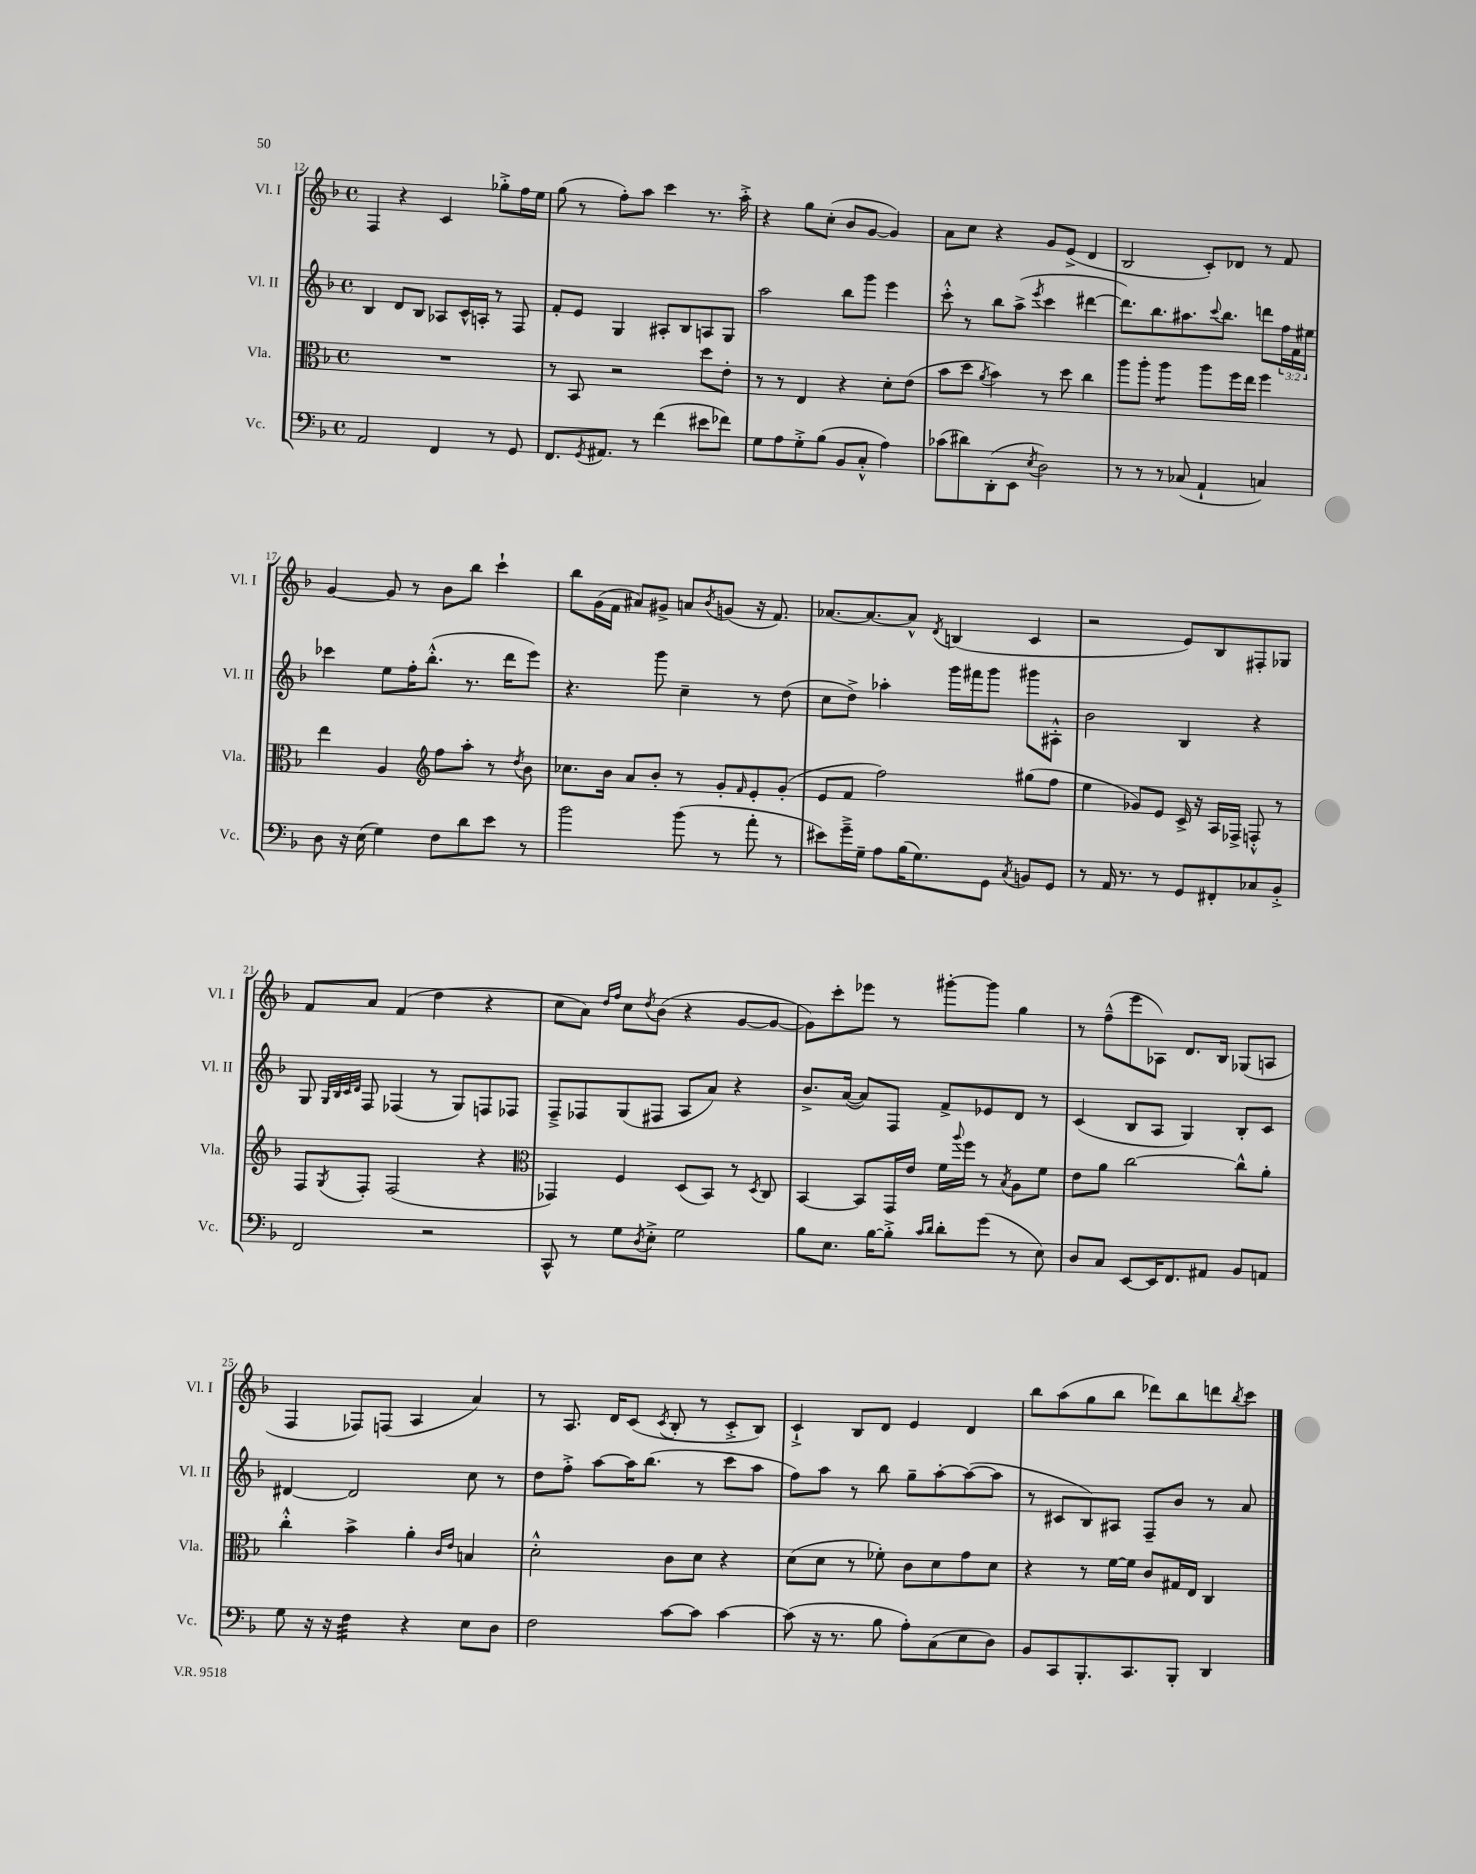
<<
\new StaffGroup <<
\new Staff = "s0" \with { instrumentName = "Vl. I" shortInstrumentName = "Vl. I" } {
    \clef treble \key f \major \defaultTimeSignature \time 4/4
    f4 r4 c'4 ges''8-.-> f''16 e''16 |
    g''8( r8 f''8-.) a''8 c'''4 r8. a''16-.-> |
    r4 g''8 c''8-.( bes'8 g'8~ g'4) |
    a'8 c''8 r4 g'8 e'8->( d'4 |
    bes2 c'8-.) des'8 r8 f'8 |
    g'4~ g'8 r8 bes'8 bes''8 c'''4-! |
    bes''8 g'16( f'16 ais'8) gis'8-> a'8 \acciaccatura { bes'8 } g'8( r16 f'8.) |
    aes'8.~ aes'8.~ aes'8-^ \acciaccatura { d'8 } b4( c'4 |
    r2 e'8) bes8 fis8-. ges8 |
    f'8 a'8 f'4( d''4 r4 |
    c''8 a'8) \grace { d''16 f''16 } c''8 \acciaccatura { d''8 } bes'8( r4 g'8~ g'8~ |
    g'8) c'''8-. ees'''8 r8 gis'''8~-. gis'''8 g''4 |
    r8 f''8---^( e'''8 aes8) d'8. bes16 ges8( a8 |
    f4 fes8) f8( a4 a'4) |
    r8 a8. d'16 c'8( \acciaccatura { c'8 } bes8-. r8 c'8-.-> bes8) |
    c'4-!-> bes8 d'8 e'4 d'4 |
    bes''8 a''8( g''8 bes''8 des'''8) bes''8 d'''8 \acciaccatura { bes''8 } c'''8 \bar "|." |
}
\new Staff = "s1" \with { instrumentName = "Vl. II" shortInstrumentName = "Vl. II" } {
    \clef treble \key f \major \defaultTimeSignature \time 4/4 \override Staff.TupletNumber.text = #tuplet-number::calc-fraction-text
    bes4 d'8 bes8 aes8 c'16-^ a16-. r8 f8 |
    f'8-. e'8 g4 ais8-. bes8 a8 g8 |
    a''2 bes''8 g'''8 e'''4 |
    c'''8-.-^ r8 bes''8 a''8->( \acciaccatura { e'''8 } c'''4 dis'''4~ |
    dis'''8.) bes''8. ais''8. \appoggiatura { c'''8 } bes''8. d'''8 \tuplet 3/2 { f''16 f'16 eis''16 } |
    ces'''4 e''8 f''16-. bes''8.-.-^( r8. d'''16 e'''8) |
    r4. g'''8 c''4-- r8 d''8( |
    c''8 d''8->) aes''4-. g'''16 fis'''16 g'''8 gis'''8 ais8-.-^ |
    bes'2 bes4 r4 |
    g8 \grace { g32 bes32 c'32 d'32 } f8 fes4( r8 g8) f8 fes8 |
    f8---> fes8 g8( fis8 a8 a'8) r4 |
    bes'8.-> a'16~( a'8) f8 f'8-> ees'8 d'8 r8 |
    c'4( bes8 a8 g4) bes8-. c'8 |
    dis'4~ dis'2 c''8 r8 |
    d''8 f''8-.-> a''8~ a''16 bes''8.( r8 c'''8 a''8 |
    f''8) a''8 r8 bes''8 g''8-- a''8~-. a''8~( a''8 |
    r8 cis'8 bes8) ais8 f8-- bes'8 r8 a'8 \bar "|." |
}
\new Staff = "s2" \with { instrumentName = "Vla." shortInstrumentName = "Vla." } {
    \clef alto \key f \major \defaultTimeSignature \time 4/4
    R1 |
    r8 bes,8 r2 d''8 e'8-. |
    r8 r8 e4 r4 d'8-. e'8( |
    bes'8 d''8 \acciaccatura { a'8 } bes'4) r8 d''8 c''4 |
    a''8 a''8-. a''4:8 a''8 f''16 e''16 f''4 |
    e''4 a4 \clef treble f''8 a''8-. r8 \acciaccatura { d''8 } bes'8 |
    ces''8. bes'16 a'8 bes'8-. r8 g'8-. \grace { f'16 } e'8-. g'8-.( |
    e'8 f'8 f''2) gis''8( f''8 |
    e''4 ges'8) e'8 c'16-> r16 a16 fes16-> f8-.-^ r8 |
    f8 \acciaccatura { g8 } f8-. f2( r4 |
    \clef alto ges,4) f4 d8( bes,8) r8 \acciaccatura { d8 } c8 |
    bes,4~ bes,8 g,16 e'16 f'16 \appoggiatura { a''8 } f''16 r8 \acciaccatura { bes8 } a8 f'8 |
    e'8 a'8 c''2~ c''8-^ a'8-. |
    c''4-.-^ bes'4-> a'4-. \grace { c'16 e'16 } b4 |
    d'2-.-^ c'8 d'8 r4 |
    d'8( d'8 r8 fes'8-.) c'8 d'8 g'8 d'8 |
    r4 r8 f'16~ f'16 c'8 gis16 e16 c4 \bar "|." |
}
\new Staff = "s3" \with { instrumentName = "Vc." shortInstrumentName = "Vc." } {
    \clef bass \key f \major \defaultTimeSignature \time 4/4
    a,2 f,4 r8 g,8 |
    f,8. \acciaccatura { g,8 } ais,8. r8 f'4( eis'8 fes'8) |
    g8 a8 g8-.-> bes8( bes,8 c8-.-^ a4) |
    ces'8( dis'8) d,8-.( e,8 \acciaccatura { e8 } d2) |
    r8 r8 r8 ces8( a,4-! c4) |
    d8 r16 e16( g4) f8 d'8 e'8 r8 |
    bes'2 bes'8( r8 a'8-. r8 |
    eis'8) g'16---> g16-- a8 bes16( g8.) g,8 \acciaccatura { c8 } b,8 g,8 |
    r8 a,16 r8. r8 g,8 fis,8-. ces8 bes,8-.-> |
    f,2 r2 |
    c,8-^ r8 g8 \acciaccatura { d8 } e8-.-> g2 |
    bes8 e8. bes16~ bes8-.-> \grace { c'16 d'16 } d'8-. g'8( r8 e8) |
    d8 c8 e,8~ e,16 f,8. ais,8 bes,8 a,8 |
    g8 r16 r16 f4:32 r4 e8 d8 |
    f2 c'8~ c'8 c'4~ |
    c'8( r16 r8. bes8 a8-.) c8( e8 d8) |
    bes,8 c,8 bes,,8.-. c,8. bes,,8-. d,4 \bar "|." |
}
>>
>>
\layout { \context { \Score currentBarNumber = #12 } }
